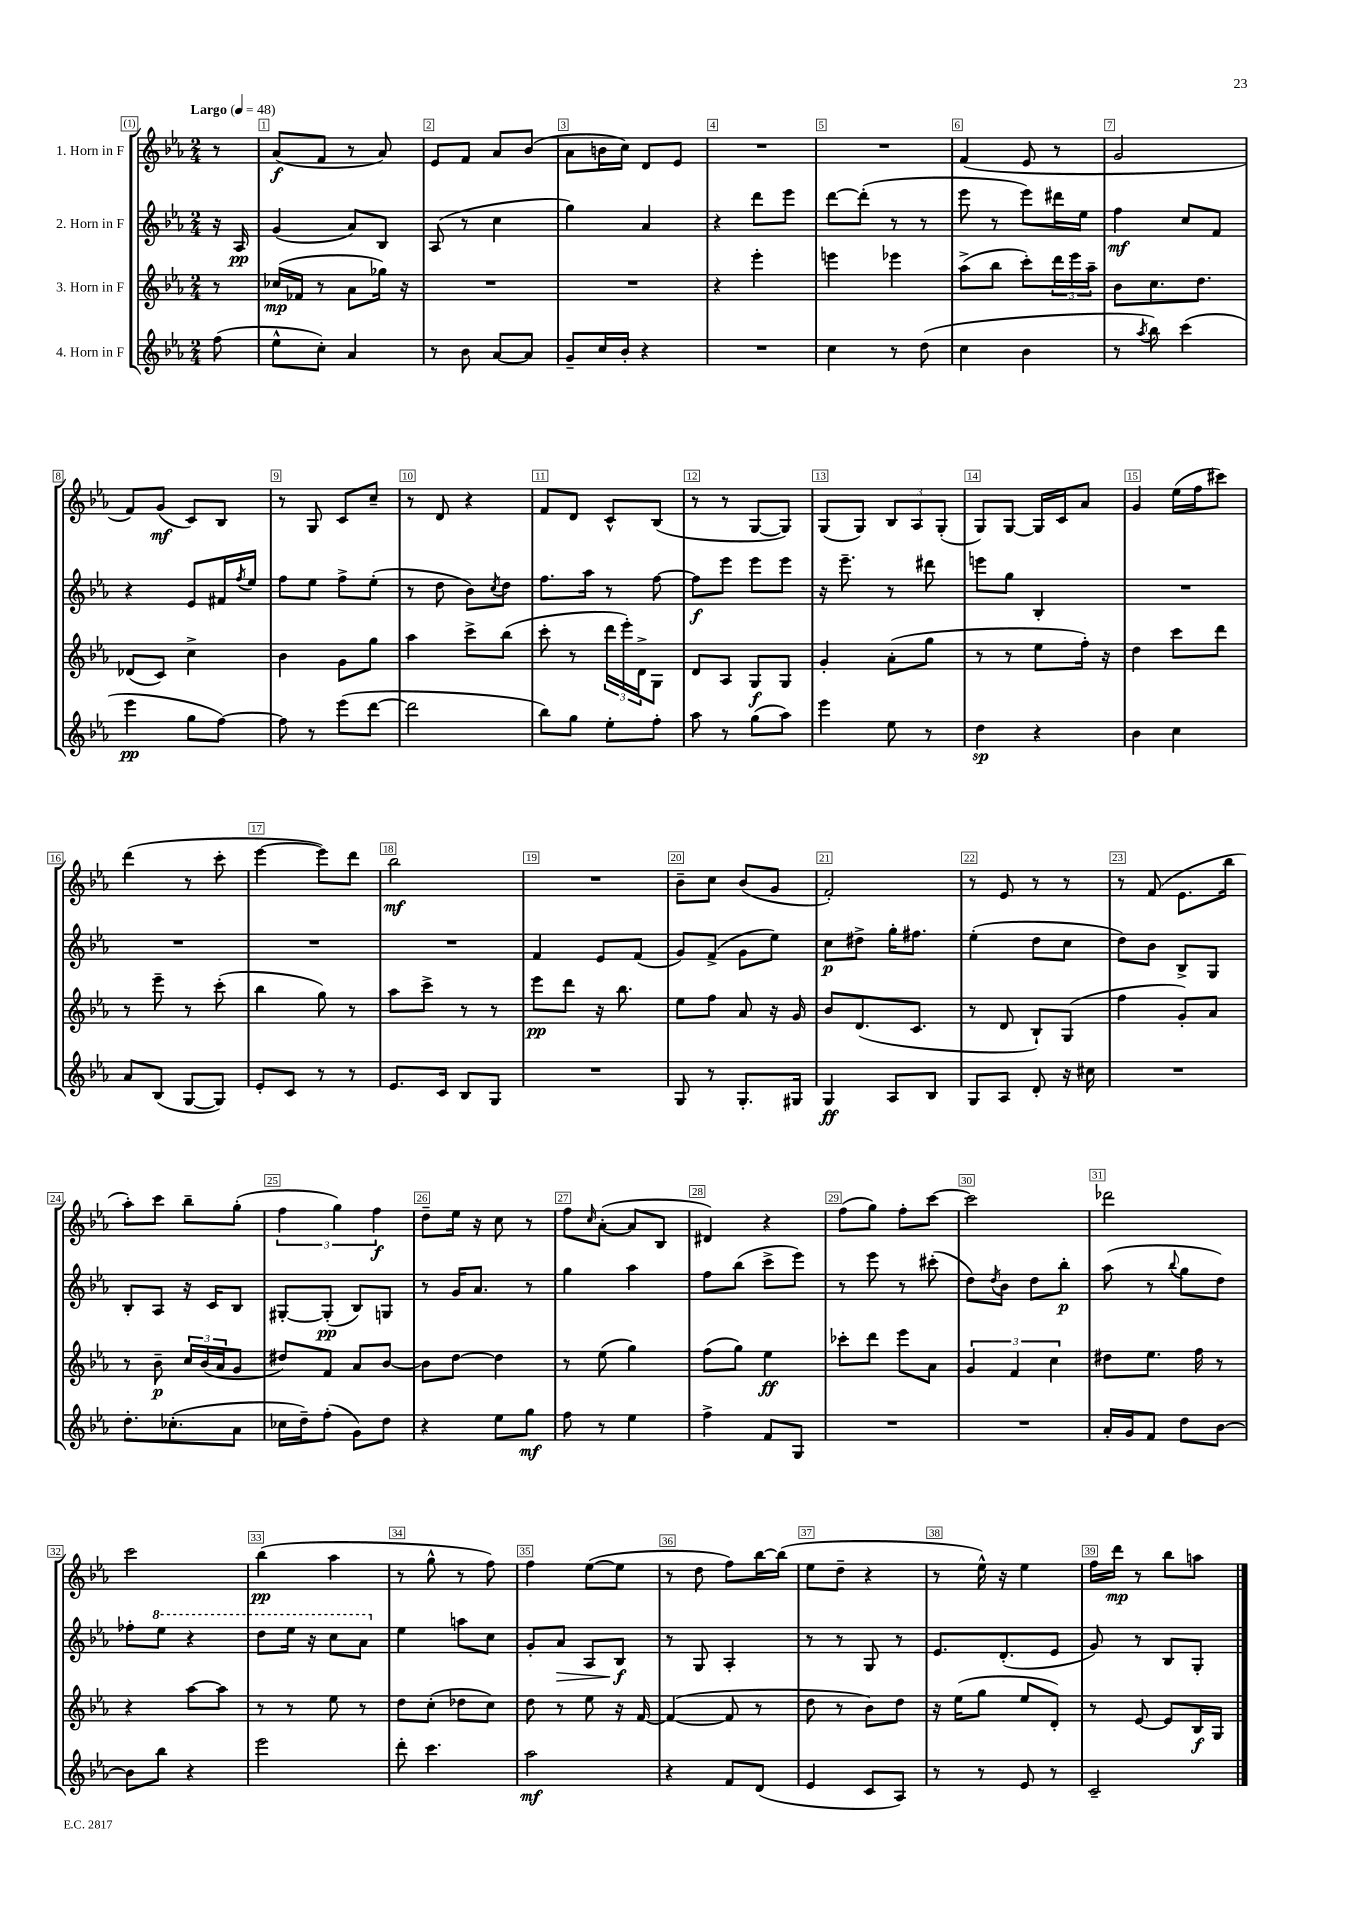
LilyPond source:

<<
\new StaffGroup <<
\new Staff = "s0" \with { instrumentName = "1. Horn in F" } {
    \clef treble \key ees \major \numericTimeSignature \time 2/4 \partial 8 \tempo "Largo" 4 = 48
    r8 |
    aes'8\f( f'8 r8 aes'8) |
    ees'8 f'8 aes'8 bes'8( |
    aes'8 b'16 c''16) d'8 ees'8 |
    R2 |
    R2 |
    f'4( ees'8 r8 |
    g'2 |
    f'8) g'8\mf( c'8) bes8 |
    r8 g8 c'8 c''8-- |
    r8 d'8 r4 |
    f'8 d'8 c'8-^ bes8( |
    r8 r8 g8~ g8) |
    g8( g8) \tuplet 3/2 { bes8 aes8 g8-.( } |
    g8) g8~ g16 c'16 aes'8 |
    g'4 ees''16( f''16 cis'''8) |
    d'''4( r8 c'''8-. |
    ees'''4~ ees'''8) d'''8 |
    bes''2\mf |
    R2 |
    bes'8-- c''8 bes'8( g'8 |
    f'2-.) |
    r8 ees'8 r8 r8 |
    r8 f'8( ees'8. bes''16 |
    aes''8-.) c'''8 bes''8-- g''8-.( |
    \tuplet 3/2 { f''4 g''4) f''4\f } |
    d''8-- ees''16 r16 c''8 r8 |
    f''8 \grace { c''16 } aes'8~-.( aes'8 bes8 |
    dis'4) r4 |
    f''8( g''8) f''8-. c'''8~ |
    c'''2 |
    des'''2 |
    c'''2 |
    bes''4\pp( aes''4 |
    r8 g''8-^ r8 f''8) |
    f''4 ees''8~( ees''8 |
    r8 d''8 f''8) bes''16~ bes''16( |
    ees''8 d''8-- r4 |
    r8 ees''16-^) r16 ees''4 |
    f''16 d'''16\mp r8 bes''8 a''8 \bar "|." |
}
\new Staff = "s1" \with { instrumentName = "2. Horn in F" } {
    \clef treble \key ees \major \numericTimeSignature \time 2/4 \partial 8
    r16 aes16\pp |
    g'4( aes'8) bes8 |
    aes8( r8 c''4 |
    g''4) aes'4 |
    r4 d'''8 ees'''8 |
    d'''8~ d'''8-.( r8 r8 |
    ees'''8 r8 ees'''8) dis'''16 ees''16 |
    f''4\mf c''8 f'8 |
    r4 ees'8 fis'16 \acciaccatura { f''8 } ees''16 |
    f''8 ees''8 f''8-> ees''8-.( |
    r8 d''8 bes'8) \acciaccatura { c''8 } d''8 |
    f''8. aes''16 r8 f''8~ |
    f''8\f ees'''8 ees'''8 ees'''8 |
    r16 ees'''8.-- r8 dis'''8 |
    e'''8 g''8 bes4-. |
    R2 |
    R2 |
    R2 |
    R2 |
    f'4 ees'8 f'8( |
    g'8) f'8->( g'8 ees''8) |
    c''8\p dis''8-> g''16-. fis''8. |
    ees''4-.( d''8 c''8 |
    d''8) bes'8 bes8-> g8 |
    bes8-. aes8 r16 c'16 bes8 |
    gis8~-. gis8-.\pp( bes8) g8 |
    r8 g'16 aes'8. r8 |
    g''4 aes''4 |
    f''8 bes''8( c'''8-> ees'''8) |
    r8 ees'''8 r8 cis'''8-.( |
    d''8) \acciaccatura { d''8 } bes'8 d''8 bes''8-.\p |
    aes''8( r8 \appoggiatura { bes''8 } g''8 d''8) |
    fes''8-. \ottava #1 ees'''8 r4 |
    d'''8 ees'''16 r16 c'''8 aes''8 \ottava #0 |
    ees''4 a''8 c''8 |
    g'8-. aes'8\> aes8 bes8\f\! |
    r8 g8 aes4-. |
    r8 r8 g8 r8 |
    ees'8. d'8.-.( ees'8 |
    g'8) r8 bes8 g8-. \bar "|." |
}
\new Staff = "s2" \with { instrumentName = "3. Horn in F" } {
    \clef treble \key ees \major \numericTimeSignature \time 2/4 \partial 8
    r8 |
    ces''16\mp( fes'16 r8 aes'8 ges''16) r16 |
    R2 |
    R2 |
    r4 ees'''4-. |
    e'''4 ees'''4 |
    aes''8->( bes''8 c'''8-.) \tuplet 3/2 { d'''16 ees'''16 aes''16-- } |
    bes'8 c''8. d''8. |
    des'8( c'8) c''4-> |
    bes'4 g'8 g''8 |
    aes''4 c'''8-> bes''8( |
    c'''8-. r8 \tuplet 3/2 { d'''16 ees'''16-.) d'16-> } g8 |
    d'8 aes8 g8\f g8 |
    g'4-. aes'8-.( g''8 |
    r8 r8 ees''8 f''16-.) r16 |
    d''4 c'''8 d'''8 |
    r8 ees'''8-- r8 c'''8-.( |
    bes''4 g''8) r8 |
    aes''8 c'''8-> r8 r8 |
    ees'''8\pp d'''8 r16 bes''8. |
    ees''8 f''8 aes'8 r16 g'16 |
    bes'8 d'8.( c'8. |
    r8 d'8 bes8-!) g8( |
    f''4 g'8-.) aes'8 |
    r8 bes'8--\p \tuplet 3/2 { c''16 bes'16( aes'16 } g'8 |
    dis''8) f'8 aes'8 bes'8~ |
    bes'8 d''8~ d''4 |
    r8 ees''8( g''4) |
    f''8( g''8) ees''4\ff |
    ces'''8-. d'''8 ees'''8 aes'8 |
    \tuplet 3/2 { g'4 f'4 c''4 } |
    dis''8 ees''8. f''16 r8 |
    r4 aes''8~ aes''8 |
    r8 r8 ees''8 r8 |
    d''8 c''8-.( des''8 c''8) |
    d''8 r8 ees''8 r16 f'16~ |
    f'4~( f'8 r8 |
    d''8 r8 bes'8) d''8 |
    r16 ees''16( g''8 ees''8 d'8-.) |
    r8 ees'8~ ees'8 bes16\f g16 \bar "|." |
}
\new Staff = "s3" \with { instrumentName = "4. Horn in F" } {
    \clef treble \key ees \major \numericTimeSignature \time 2/4 \partial 8
    f''8( |
    ees''8-^ c''8-.) aes'4 |
    r8 bes'8 aes'8~ aes'8 |
    g'8-- c''16 bes'16-. r4 |
    R2 |
    c''4 r8 d''8( |
    c''4 bes'4 |
    r8 \acciaccatura { aes''8 } bes''8) c'''4( |
    ees'''4\pp g''8 f''8~) |
    f''8 r8 ees'''8( d'''8~ |
    d'''2 |
    bes''8) g''8 ees''8-. f''8-. |
    aes''8 r8 g''8( aes''8) |
    ees'''4 ees''8 r8 |
    d''4\sp r4 |
    bes'4 c''4 |
    aes'8 bes8( g8~ g8) |
    ees'8-. c'8 r8 r8 |
    ees'8. c'16 bes8 g8 |
    R2 |
    g8 r8 g8.-. gis16 |
    g4\ff aes8 bes8 |
    g8 aes8 d'8-. r16 cis''16 |
    R2 |
    d''8.-. ces''8.-.( aes'8 |
    ces''16 d''16--) f''8-.( g'8) d''8 |
    r4 ees''8 g''8\mf |
    f''8 r8 ees''4 |
    f''4-> f'8 g8 |
    R2 |
    R2 |
    aes'16-. g'16 f'8 d''8 bes'8~ |
    bes'8 bes''8 r4 |
    ees'''2 |
    d'''8-. c'''4. |
    aes''2\mf |
    r4 f'8 d'8( |
    ees'4 c'8 aes8) |
    r8 r8 ees'8 r8 |
    c'2-- \bar "|." |
}
>>
>>
\layout { \context { \Score \override BarNumber.break-visibility = ##(#f #t #t) barNumberVisibility = #all-bar-numbers-visible \override BarNumber.stencil = #(make-stencil-boxer 0.1 0.3 ly:text-interface::print) } }
